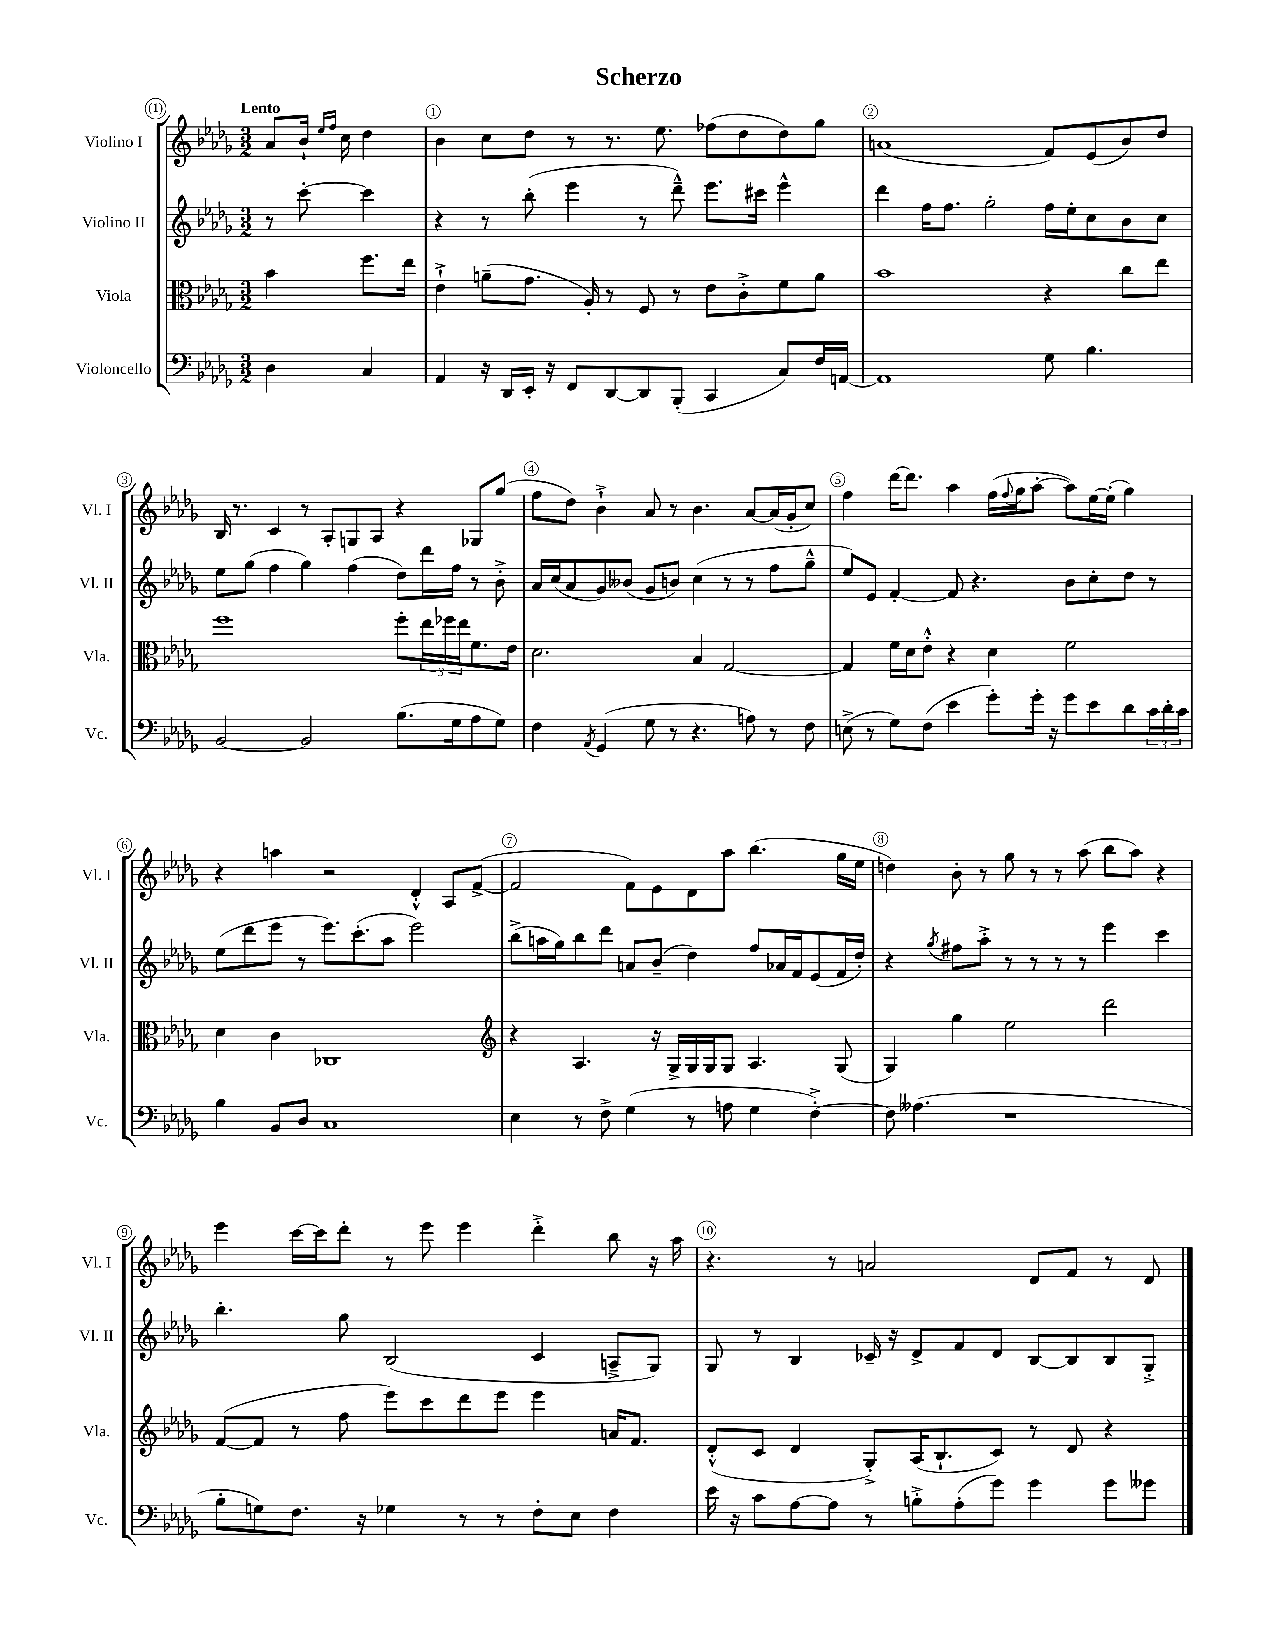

**kern	**kern	**kern	**kern
*part4	*part3	*part2	*part1
*staff4	*staff3	*staff2	*staff1
*I"Violoncello	*I"Viola	*I"Violino II	*I"Violino I
*I'Vc.	*I'Vla.	*I'Vl. II	*I'Vl. I
*clefF4	*clefC3	*clefG2	*clefG2
*k[b-e-a-d-g-]	*k[b-e-a-d-g-]	*k[b-e-a-d-g-]	*k[b-e-a-d-g-]
*M3/2	*M3/2	*M3/2	*M3/2
=	=	=	=
!	!	!	!LO:TX:a:B:t=Lento
4D-\	4b-\	8r	8a-/L
.	.	[8ccc'\	16b-`/Jk
.	.	.	16qqee-/LL
.	.	.	16qqff/JJ
.	.	.	16cc\
4C/	8.ff\L	4ccc\]	4dd-\
.	16ee-\Jk	.	.
=1	=1	=1	=1
4AA-/	4e-`^\	4r	4b-\
16r	(8an~\L	8r	8cc\L
16DD-/LL	.	.	.
16EE-'/JJ	8.g-\J	(8bb-'\	8dd-\J
16r	.	.	.
8FF/L	.	4eee-\	8r
.	16A-'/)	.	.
[8DD-/	8r	.	8.r
8DD-/]	8F/	8r	.
.	.	.	8.ee-\
(8BBB-'/J	8r	8ddd-~^^\)	.
4CC/	8e-\L	8.eee-\L	(8ff-X\L
.	8c'^\	.	8dd-\
.	.	16ccc#X\Jk	.
8C/L)	8f\	4eee-^^\	8dd-\)
16F/L	8a\J	.	8gg-\J
[16AAn/JJ	.	.	.
=2	=2	=2	=2
1AA]	1b-	4ddd-\	(1an
.	.	16ff\KL	.
.	.	8.ff\J	.
.	.	2gg-'\	.
8G-\	4r	16ff\LL	8f/L)
.	.	16ee-'\J	.
4.B-\	.	8cc\	(8e-/
.	8cc\L	8b-\	8b-/)
.	8ee-\J	8cc\J	8dd-/J
!!LO:LB:g=z
=3	=3	=3	=3
[2BB-/	1ff	8ee-\L	16B-/
.	.	.	8.r
.	.	(8gg-\J	.
.	.	4ff\	4c/
2BB-/]	.	4gg-\)	8r
.	.	.	8A-'/L
.	.	(4ff\	8Gn/
.	.	.	8A-/J
(8.B-\L	8ff'\L	8dd-\L)	4r
.	24ee-\L	16ddd-\L	.
.	24ff-X\	.	.
16G-\k	.	16ff\JJ	.
.	24ee-\J	.	.
8A-\	8.f\	8r	8G-X/L
8G-\J)	.	8b-'^\	(8gg-/J
.	16e-\Jk	.	.
=4	=4	=4	=4
4F\	2.d-\	16a-/LL	8ff\L
.	.	(16cc/J	.
.	.	8a-/	8dd-\J)
8qAA-/	.	.	.
(4GG-/	.	8g-/)	4b-`^\
.	.	(8b--X/J	.
8G-\	.	8g-/L	8a-/
8r	.	8bn/J)	8r
4.r	4B-/	(4cc\	4.b-\
.	[2G-/	8r	.
8An\)	.	8r	[8a-/L
8r	.	8ff\L	(16a-/L]
.	.	.	16g-'/J
8F\	.	8gg-~^^\J	8cc/J)
=5	=5	=5	=5
(8En^\	4G-/]	8ee-/L)	4ff\
8r	.	8e-/J	.
8G-\L)	16f\LL	[4f'/	[16ddd-\KL
.	16d-\J	.	8.ddd-\J]
(8F\J	8e-'^^\J	.	.
4e-\	4r	8f/]	4aa-\
.	.	4.r	.
8g-'\L)	4d-\	.	(16ff\LL
.	.	.	8qqff/
.	.	.	16gg-\J
16g-'\Jk	.	.	[8aa-'\J
16r	.	.	.
8g-\L	2f\	8b-\L	8aa-\L])
8e-\	.	8cc'\	[16ee-\L
.	.	.	(16ee-'\JJ]
8d-\	.	8dd-\J	4gg-\)
24c\L	.	8r	.
24d-'\	.	.	.
24c\JJ	.	.	.
!!LO:LB:g=z
=6	=6	=6	=6
4B-\	4d-\	(8ee-\L	4r
.	.	8ddd-\	.
8BB-/L	4c\	8eee-\J	4aan\
8D-/J	.	8r	.
1C	1C-X	8.eee-\L)	2r
.	.	(8.ccc'\	.
.	.	8aa-\J	.
.	.	2eee-\)	4d-'^^/
.	.	.	8A-/L
.	.	.	([8f^/J
=7	=7	=7	=7
*	*clefG2	*	*
4E-\	4r	(8bb-^\L	2f/]
.	.	16aan\L	.
.	.	16gg-\J)	.
8r	4.A-/	8bb-\	.
8F^\	.	8ddd-\J	.
(4G-\	.	8an/L	8f\L)
.	16r	(8b-~/J	8e-\
.	16G-^/LL	.	.
8r	16G-/	4dd-\)	8d-\
.	16G-/J	.	.
8An\	8G-/J	.	8aa-\J
4G-\	4.A-/	8ff/L	(4.bb-\
.	.	16a-X/L	.
.	.	16f/J	.
[4F'^\)	.	(8e-/	.
.	(8G-/	16f/L	16gg-\LL
.	.	16dd-'/JJ)	16ee-\JJ
=8	=8	=8	=8
8F\]	4G-/)	4r	4ddn\)
(4.A--X\	.	.	.
.	.	8qgg-/	.
.	4gg-\	8ff#X\L	8b-'\
.	.	8aa-'^\J	8r
1r	2ee-\	8r	8gg-\
.	.	8r	8r
.	.	8r	8r
.	.	8r	(8aa-\
.	2ddd-\	4eee-\	8bb-\L
.	.	.	8aa-\J)
.	.	4ccc\	4r
!!LO:LB:g=z
=9	=9	=9	=9
8B-'\L	([8f/L	4.bb-'\	4eee-\
8Gn\)	8f/J]	.	.
8.F\J	8r	.	[16ccc\LL
.	.	.	16ccc\J]
.	8ff\	8gg-\	8ddd-'\J
16r	.	.	.
4G-X\	8eee-\L)	(2B-/	8r
.	8ccc\	.	8eee-\
8r	8ddd-\	.	4eee-\
8r	8eee-\J	.	.
8F'\L	4eee-\	4c/	4ddd-'^\
8E-\J	.	.	.
4F\	16an/KL	8An~^/L	8bb-\
.	8.f/J	.	.
.	.	8G-/J)	16r
.	.	.	16aa-\
=10	=10	=10	=10
16e-\	(8d-'^^/L	8G-/	4.r
16r	.	.	.
8c\L	8c/J	8r	.
[8A-\	4d-/	4B-/	.
8A-\J]	.	.	8r
8r	8G-'^/L)	16c-X~/	2an/
.	.	16r	.
8Bn'^\L	(16A-/K	8d-^/L	.
.	8.B-`/	.	.
(8A-'\	.	8f/	.
8g-\J)	8c/J)	8d-/J	.
4g-\	8r	[8B-/L	8d-/L
.	8d-/	8B-/]	8f/J
8g-\L	4r	8B-/	8r
8g--X\J	.	8G-'^/J	8d-/
==	==	==	==
*-	*-	*-	*-
